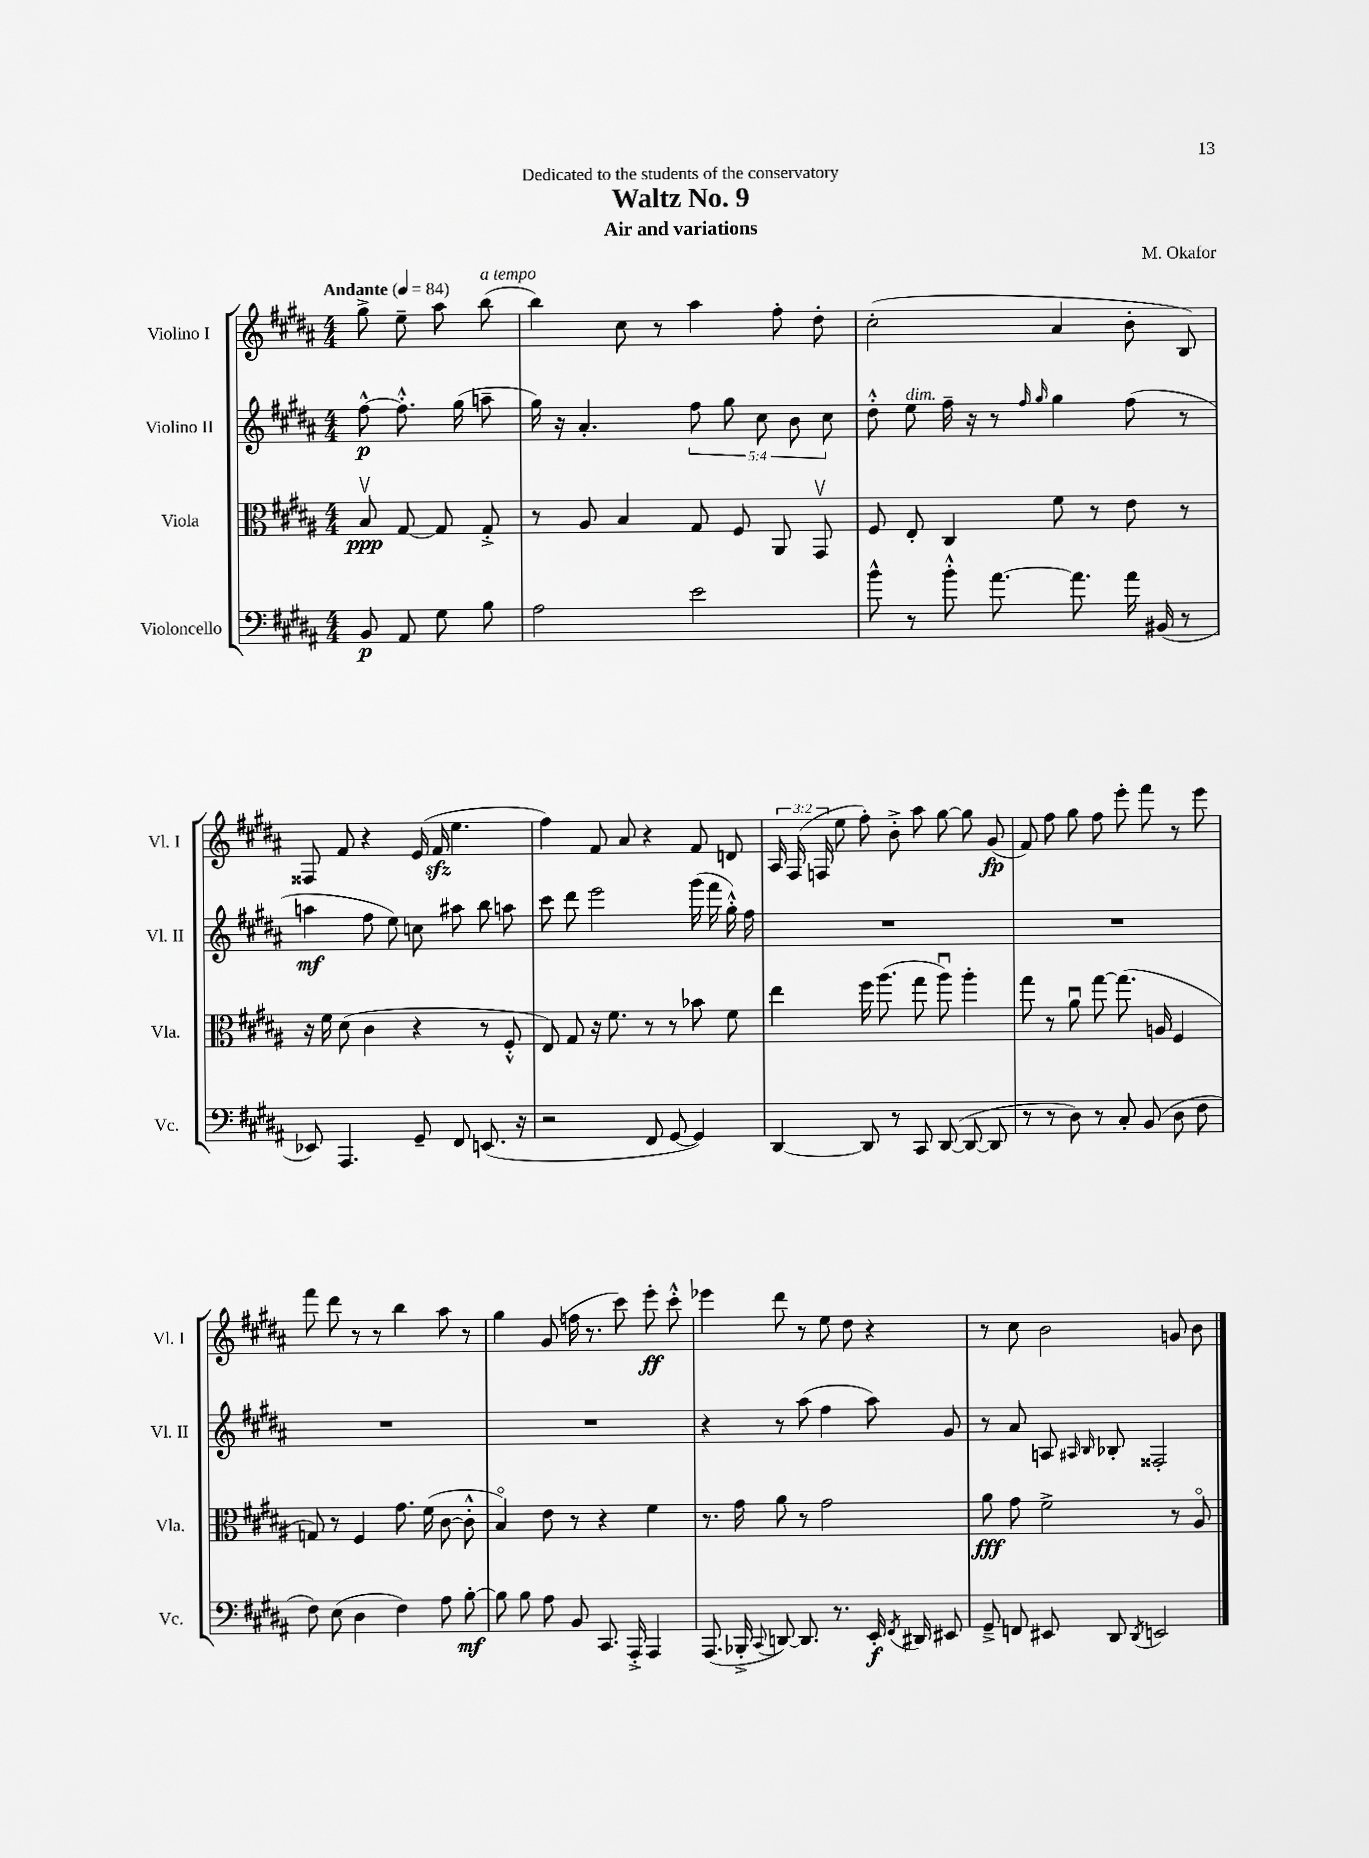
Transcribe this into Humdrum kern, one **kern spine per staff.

**kern	**dynam	**kern	**dynam	**kern	**dynam	**kern	**dynam
*part4	*part4	*part3	*part3	*part2	*part2	*part1	*part1
*staff4	*staff4	*staff3	*staff3	*staff2	*staff2	*staff1	*staff1
*I"Violoncello	*	*I"Viola	*	*I"Violino II	*	*I"Violino I	*
*I'Vc.	*	*I'Vla.	*	*I'Vl. II	*	*I'Vl. I	*
*clefF4	*	*clefC3	*	*clefG2	*	*clefG2	*
*k[f#c#g#d#a#]	*	*k[f#c#g#d#a#]	*	*k[f#c#g#d#a#]	*	*k[f#c#g#d#a#]	*
*M4/4	*	*M4/4	*	*M4/4	*	*M4/4	*
*MM84	*	*MM84	*	*MM84	*	*MM84	*
=	=	=	=	=	=	=	=
!	!	!	!	!	!	!LO:TX:a:B:t=Andante	!
8BB/	p	8Bv/	ppp	[8ff#^^\	p	8gg#^\	.
8AA#/	.	[8G#/	.	8.ff#'^^\]	.	8ee~\	.
8G#\	.	8G#/]	.	.	.	8aa#\	.
.	.	.	.	(16gg#\	.	.	.
!	!	!	!	!	!	!LO:TX:a:i:t=a tempo	!
8B\	.	8G#'^/	.	8aan~\	.	(8bb\	.
=1	=1	=1	=1	=1	=1	=1	=1
2A#\	.	8r	.	16gg#\)	.	4bb\)	.
.	.	.	.	16r	.	.	.
.	.	8A#/	.	4.a#'/	.	.	.
.	.	4B/	.	.	.	8cc#\	.
.	.	.	.	.	.	8r	.
2e\	.	8G#/	.	10ff#\	.	4aa#\	.
.	.	.	.	10gg#\	.	.	.
.	.	8F#/	.	.	.	.	.
.	.	.	.	10cc#\	.	.	.
.	.	8AA#/	.	.	.	8ff#'\	.
.	.	.	.	10b\	.	.	.
.	.	8GG#v/	.	.	.	8dd#'\	.
.	.	.	.	10cc#\	.	.	.
=2	=2	=2	=2	=2	=2	=2	=2
8b^^\	.	8F#/	.	8dd#'^^\	.	(2cc#'\	.
!	!	!	!	!LO:TX:a:i:t=dim.	!	!	!
8r	.	8E'/	.	8ee\	.	.	.
8b'^^\	.	4C#/	.	16ff#~\	.	.	.
.	.	.	.	16r	.	.	.
[8.a#\	.	.	.	8r	.	.	.
.	.	.	.	16qqff#/	.	.	.
.	.	.	.	16qqgg#/	.	.	.
.	.	8f#\	.	4gg#\	.	4a#/	.
8.a#\]	.	.	.	.	.	.	.
.	.	8r	.	.	.	.	.
16a#\	.	8e\	.	(8ff#\	.	8b'\	.
(16BB#X/	.	.	.	.	.	.	.
8r	.	8r	.	8r	.	8B/)	.
!!LO:LB:g=z
=3	=3	=3	=3	=3	=3	=3	=3
8EE-X/)	.	16r	.	4aan\	mf	8F##X/	.
.	.	16f#\	.	.	.	.	.
4.AAA#/	.	(8d#\	.	.	.	8f#/	.
.	.	4c#\	.	8ff#\	.	4r	.
.	.	.	.	8ee\)	.	.	.
8GG#~/	.	4r	.	8ccn\	.	(16e/	.
.	.	.	.	.	.	16f#zz/	.
8FF#/	.	.	.	8aa#X\	.	4.ee\	.
(8.EEn/	.	8r	.	8bb\	.	.	.
.	.	8F#'^^/	.	8aan\	.	.	.
16r	.	.	.	.	.	.	.
=4	=4	=4	=4	=4	=4	=4	=4
2r	.	8E/)	.	8ccc#\	.	4ff#\)	.
.	.	8G#/	.	8ddd#\	.	.	.
.	.	16r	.	2eee\	.	8f#/	.
.	.	8.f#\	.	.	.	.	.
.	.	.	.	.	.	8a#/	.
8FF#/	.	8r	.	.	.	4r	.
[8GG#/	.	8r	.	.	.	.	.
4GG#/])	.	8b-X\	.	(16ggg#\	.	8f#/	.
.	.	.	.	16fff#\	.	.	.
.	.	8f#\	.	16gg#'^^\)	.	8dn/	.
.	.	.	.	16ff#\	.	.	.
=5	=5	=5	=5	=5	=5	=5	=5
[4DD#/	.	4ee\	.	1r	.	24A#/	.
.	.	.	.	.	.	(24F#/	.
.	.	.	.	.	.	24Fn/	.
.	.	.	.	.	.	8ee\	.
8DD#/]	.	16ff#\	.	.	.	8ff#'\)	.
.	.	(8.aa#\	.	.	.	.	.
8r	.	.	.	.	.	8b'^\	.
8CC#/	.	8gg#\	.	.	.	8aa#\	.
([8DD#/	.	8aa#u\)	.	.	.	[8gg#\	.
8DD#/_	.	4aa#'\	.	.	.	8gg#\]	.
8DD#/]	.	.	.	.	.	(8g#/	fp
=6	=6	=6	=6	=6	=6	=6	=6
8r	.	8gg#\	.	1r	.	8f#/)	.
8r	.	8r	.	.	.	8ff#\	.
8D#\)	.	8a#u\	.	.	.	8gg#\	.
8r	.	[8gg#\	.	.	.	8ff#\	.
8C#'/	.	(8.gg#\]	.	.	.	8eee'\	.
(8BB/	.	.	.	.	.	8fff#\	.
.	.	16An/	.	.	.	.	.
8D#\	.	4F#/	.	.	.	8r	.
8F#\	.	.	.	.	.	8eee\	.
!!LO:LB:g=z
=7	=7	=7	=7	=7	=7	=7	=7
8F#\)	.	8Gn/)	.	1r	.	8fff#\	.
(8E\	.	8r	.	.	.	8ddd#\	.
4D#\	.	4F#/	.	.	.	8r	.
.	.	.	.	.	.	8r	.
4F#\)	.	8.g#\	.	.	.	4bb\	.
.	.	(16f#\	.	.	.	.	.
8A#\	.	[8c#\	.	.	.	8aa#\	.
[8B'\	mf	8c#'^^\]	.	.	.	8r	.
=8	=8	=8	=8	=8	=8	=8	=8
8B\]	.	4B/)	.	1r	.	4gg#\	.
8B\	.	.	.	.	.	.	.
8A#\	.	8e\	.	.	.	(8g#/	.
8BB/	.	8r	.	.	.	16ffn\	.
.	.	.	.	.	.	8.r	.
8.CC#/	.	4r	.	.	.	.	.
.	.	.	.	.	.	8ccc#\)	.
16AAA#'^/	.	.	.	.	.	.	.
4AAA#/	.	4f#\	.	.	.	8eee'\	ff
.	.	.	.	.	.	8ccc#'^^\	.
=9	=9	=9	=9	=9	=9	=9	=9
(8.AAA#/	.	8.r	.	4r	.	4eee-X\	.
16BBB-X'^/	.	16g#\	.	.	.	.	.
8qqCC#/	.	.	.	.	.	.	.
[8DDn/)	.	8a#\	.	8r	.	8ddd#\	.
8.DD/]	.	8r	.	(8aa#\	.	8r	.
.	.	2g#\	.	4ff#\	.	8ee\	.
8.r	.	.	.	.	.	.	.
.	.	.	.	.	.	8dd#\	.
16EE'/	f	.	.	8aa#\)	.	4r	.
8qFF#/	.	.	.	.	.	.	.
16DD#X/	.	.	.	.	.	.	.
8EE#X/	.	.	.	8g#/	.	.	.
=10	=10	=10	=10	=10	=10	=10	=10
8GG#~^/	.	8a#\	fff	8r	.	8r	.
8FFn/	.	8g#\	.	8a#/	.	8cc#\	.
8EE#X/	.	2f#^\	.	8An/	.	2b\	.
.	.	.	.	16qqA#X/	.	.	.
.	.	.	.	16qqB/	.	.	.
8DD#/	.	.	.	8B-X'/	.	.	.
8qDD#/	.	.	.	.	.	.	.
2EEn/	.	.	.	2F##X'/	.	.	.
.	.	8r	.	.	.	8gn/	.
.	.	8A#/	.	.	.	8b\	.
==	==	==	==	==	==	==	==
*-	*-	*-	*-	*-	*-	*-	*-
